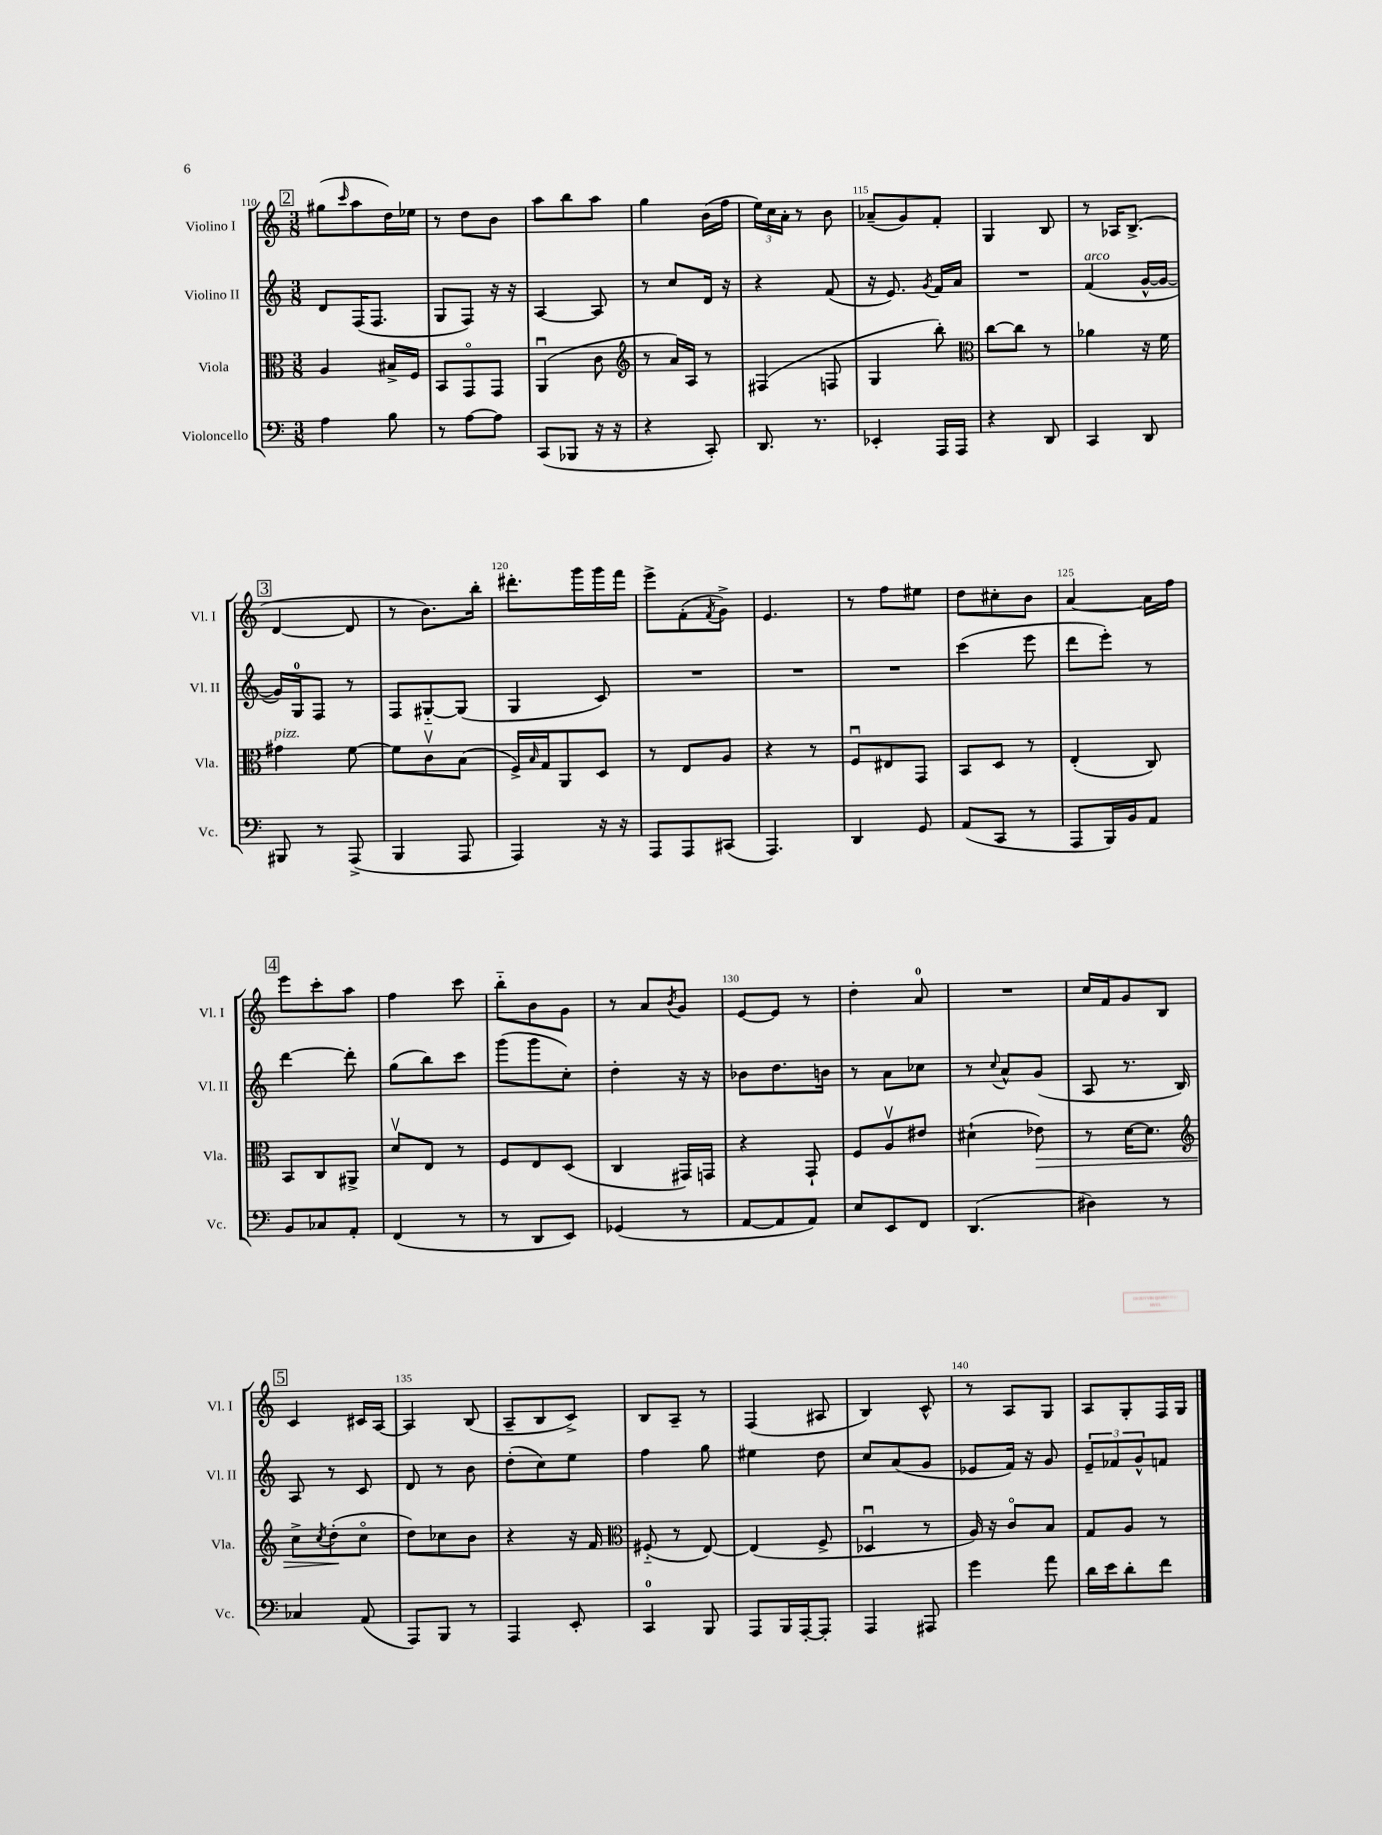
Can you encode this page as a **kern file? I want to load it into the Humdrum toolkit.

**kern	**kern	**kern	**kern
*staff4	*staff3	*staff2	*staff1
*clefF4	*clefC3	*clefG2	*clefG2
*k[]	*k[]	*k[]	*k[]
*M3/8	*M3/8	*M3/8	*M3/8
4A\	4A/	8d/L	(8gg#\L
.	.	.	16qqccc/
.	.	(16F/K	8aa\
.	.	8.F/J	.
8B\	16B#^/LL	.	16dd\L)
.	16F/JJ	.	16ee-\JJ
=	=	=	=
8r	8BB/L	8G/L	8r
[8A\L	8GGo/	8F/J)	8dd\L
8A\]J	8GG/J	16r	8b\J
.	.	16r	.
=	=	=	=
(8CC/L	(4AAu/	[4A/	8aa\L
8BBB-/J	.	.	8bb\
16r	8c\	8A/]	8aa\J
16r	.	.	.
=	=	=	=
*	*clefG2	*	*
4r	8r	8r	4gg\
.	16a/LL)	8cc/L	.
.	16A/JJ	.	.
8CC'/)	8r	16d/Jk	(16b\LL
.	.	16r	16ff\JJ
=	=	=	=
8.DD/	(4F#/	4r	24ee\LL)
.	.	.	24cc\
.	.	.	24a'\JJ
.	.	.	8r
8.r	.	.	.
.	8F/	(8f/	8b\
=	=	=	=
4EE-'/	4G/	16r	(8a-~/L
.	.	8.e/)	.
.	.	.	8g/)
.	.	8qg/	.
16AAA/LL	8bb'\)	16f/LL	8f'/J
16AAA/JJ	.	16a/JJ	.
=	=	=	=
*	*clefC3	*	*
4r	[8cc\L	4.r	4G/
.	8cc\]J	.	.
8DD/	8r	.	8B/
=	=	=	=
4CC/	4a-\	(4f/	8r
.	.	.	16A-/LK
.	.	.	(8.B^/J
8DD/	16r	[16g^^/LL	.
.	16f\	16g/_JJ	.
=	=	=	=
8BBB#/	4g#\	16g/]LL)	[4d/
.	.	16G/J	.
8r	.	8F/J	.
(8AAA^/	[8f\	8r	8d/]
=	=	=	=
4BBB/	8f\]L	8F/L	8r
.	8cv\	[8G#'~/	8.b\L)
8AAA/	(8B\J	(8G#/]J	.
.	.	.	16bb'\Jk
=	=	=	=
4AAA/)	16F^/LL)	4G/	8.ddd#'\L
.	16qqB/	.	.
.	16G/J	.	.
.	8AA/	.	.
.	.	.	16ggg\L
16r	8D/J	8c/)	16ggg\
16r	.	.	16fff\JJ
=	=	=	=
8AAA/L	8r	4.r	8eee^\L
8AAA/	8E/L	.	(8f'\
.	.	.	8qf/
(8CC#/J	8A/J	.	8g^\J)
=	=	=	=
4.AAA/)	4r	4.r	4.e/
.	8r	.	.
=	=	=	=
4DD/	8Fu/L	4.r	8r
.	8E#/	.	8ff\L
8GG/	8GG/J	.	8ee#\J
=	=	=	=
(8AA/L	8BB/L	(4ccc\	8dd\L
8CC/J	8D/J	.	8cc#'\
8r	8r	8eee\	8b\J
=	=	=	=
8AAA/L	(4E'/	8ddd\L	[4a/
16BBB/L)	.	8eee'\J)	.
16BB/J	.	.	.
8AA/J	8C/)	8r	16a\]LL
.	.	.	16ff\JJ
=	=	=	=
8BB/L	8BB/L	[4ddd\	8eee\L
8C-/	8C/	.	8ccc'\
8AA'/J	8AA#^/J	8ddd'\]	8aa\J
=	=	=	=
(4FF/	8dv/L	(8gg\L	4ff\
.	8E/J	8bb\)	.
8r	8r	8ccc\J	8ccc\
=	=	=	=
8r	8F/L	(8ggg\L	8bb'~\L
8DD/L	8E/	8ggg\	8b\
8EE/J)	(8D/J	8cc'\J)	8g\J
=	=	=	=
(4GG-/	4C/	4dd'\	8r
.	.	.	8a/L
.	.	.	8qb/
8r	16GG#/LL)	16r	8g/J
.	16GG/JJ	16r	.
=	=	=	=
[8AA/L	4r	8b-\L	[8e/L
8AA/]	.	8.dd\	8e/]J
8AA/J)	8GG`/	.	8r
.	.	16b\Jk	.
=	=	=	=
8E/L	8F/L	8r	4dd'\
8EE/	8Av/	8a\L	.
8FF/J	8e#/J	8cc-\J	8a/
=	=	=	=
(4.DD/	(4d#`\	8r	4.r
.	.	8qqcc/	.
.	.	8a^^/L	.
.	8e-\)	(8g/J	.
=	=	=	=
4D#\)	8r	8A/	16cc/LL
.	.	.	16f/J
.	[16d\LK	8.r	8g/
.	8.d\]J	.	.
8r	.	.	8B/J
.	.	16B/)	.
=	=	=	=
*	*clefG2	*	*
4C-/	8cc^\L	8A/	4c/
.	8qcc/	.	.
.	(8dd'\	8r	.
(8AA/	8cco\J	8c/	16c#/LL
.	.	.	[16A/JJ
=	=	=	=
8AAA/L)	8dd\L)	8d/	4A/]
8BBB/J	8cc-\	8r	.
8r	8b\J	8b\	(8B/
=	=	=	=
4AAA/	4r	(8dd'\L	8A~/L
.	.	8cc\)	8B/
8EE'/	16r	8ee\J	8c^/J)
.	16f/	.	.
=	=	=	=
*	*clefC3	*	*
4CC/	(8F#'~/	4ff\	8B/L
.	8r	.	8A~/J
8BBB/	[8E/)	8gg\	8r
=	=	=	=
8AAA/L	(4E/]	4ee#\	(4F/
16BBB/L	.	.	.
[16AAA'/J	.	.	.
8AAA'/]J	8F^/	8dd\	8A#/
=	=	=	=
4AAA/	4D-u/	8cc/L	4B/)
.	.	(8a/	.
8AAA#/	8r	8g/J	8c^^/
=	=	=	=
4g\	16A/)	8e-/L	8r
.	16r	.	.
.	8co/L	16f/Jk)	8A/L
.	.	16r	.
8a\	8B/J	8g/	8G/J
=	=	=	=
16d\LL	8G/L	12e~/L	8A/L
16e\J	.	.	.
.	.	12f-/	.
8d'\	8A/J	.	8G'/
.	.	12g^^/	.
8f\J	8r	8f/J	16F/L
.	.	.	16G/JJ
==	==	==	==
*-	*-	*-	*-
